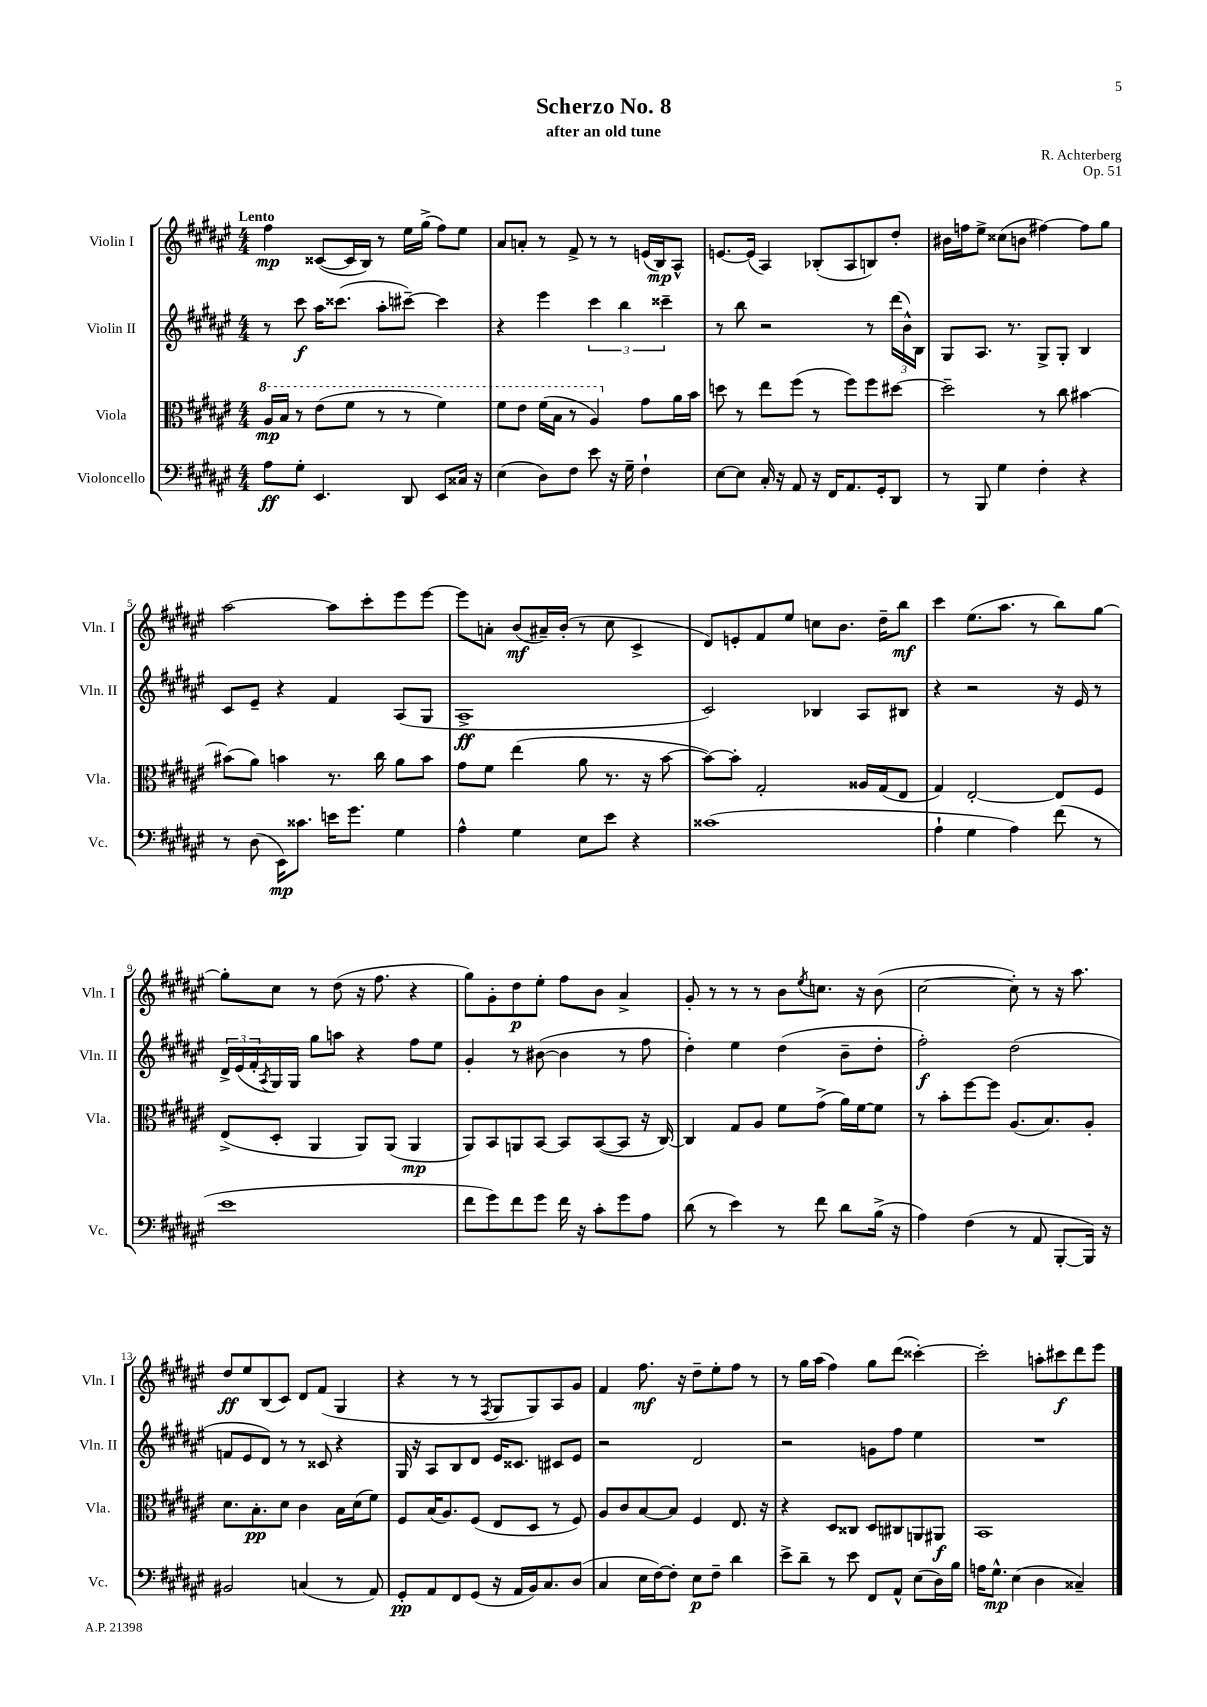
\header { title = "Scherzo No. 8" composer = "R. Achterberg" subtitle = "after an old tune" opus = "Op. 51" }
<<
\new StaffGroup <<
\new Staff = "s0" \with { instrumentName = "Violin I" shortInstrumentName = "Vln. I" } {
    \clef treble \key fis \major \numericTimeSignature \time 4/4 \tempo "Lento"
    fis''4\mp cisis'8~( cisis'16 b16) r8 eis''16 gis''16->( fis''8) eis''8 |
    ais'8 a'8-. r8 fis'8-> r8 r8 e'16( b16\mp) ais8-^ |
    e'8.~ e'16( ais4) bes8-.( ais8 b8) dis''8-. |
    bis'16 f''16 eis''8-> cisis''8( b'8 fis''4~) fis''8 gis''8 |
    ais''2~ ais''8 cis'''8-. eis'''8 eis'''8~ |
    eis'''8 a'8-. b'8\mf( ais'16--) b'16-.( r8 cis''8 cis'4-> |
    dis'8) e'8-. fis'8 eis''8 c''8 b'8. dis''16-- b''8\mf |
    cis'''4 eis''8.( ais''8. r8 b''8) gis''8~ |
    gis''8-. cis''8 r8 dis''8( r16 fis''8. r4 |
    gis''8) gis'8-. dis''8\p eis''8-. fis''8 b'8 ais'4-> |
    gis'8-. r8 r8 r8 b'8 \acciaccatura { eis''8 } c''8. r16 b'8( |
    cis''2~ cis''8-.) r8 r16 ais''8. |
    dis''8\ff eis''8 b8( cis'8) dis'8 fis'8( gis4 |
    r4 r8 r8 \acciaccatura { fis8 } gis8 gis8) ais8 gis'8 |
    fis'4 fis''8.\mf r16 dis''8-- eis''8-. fis''8 r8 |
    r8 gis''16 ais''16( fis''4) gis''8 dis'''8( cisis'''4~-.) |
    cisis'''2-. a''8-. cis'''8\f dis'''8 eis'''8 \bar "|." |
}
\new Staff = "s1" \with { instrumentName = "Violin II" shortInstrumentName = "Vln. II" } {
    \clef treble \key fis \major \numericTimeSignature \time 4/4
    r8 cis'''8\f ais''16 cisis'''8.( ais''8-. cis'''8~--) cis'''4 |
    r4 eis'''4 \tuplet 3/2 { cis'''4 b''4 cisis'''4-- } |
    r8 b''8 r2 r8 \tuplet 3/2 { dis'''16( b'16-^) b16 } |
    gis8 ais8. r8. gis8-> gis8-. b4 |
    cis'8 eis'8-- r4 fis'4 ais8( gis8 |
    ais1->\ff |
    cis'2) bes4 ais8 bis8 |
    r4 r2 r16 eis'16 r8 |
    \tuplet 3/2 { dis'16-> eis'16( fis'16-. } \acciaccatura { ais8 } gis16) gis16 gis''8 a''8 r4 fis''8 eis''8 |
    gis'4-. r8 bis'8~( bis'4 r8 fis''8 |
    dis''4-.) eis''4 dis''4( b'8-- dis''8-. |
    fis''2-.\f) dis''2( |
    f'8 eis'8 dis'8) r8 r8 cisis'8 r4 |
    gis16 r16 ais8 b8 dis'8 eis'16 cisis'8. cis'8 eis'8 |
    r2 dis'2 |
    r2 g'8 fis''8 eis''4 |
    R1 \bar "|." |
}
\new Staff = "s2" \with { instrumentName = "Viola" shortInstrumentName = "Vla." } {
    \clef alto \key fis \major \numericTimeSignature \time 4/4
    \ottava #1 ais'16\mp b'16 r8 eis''8( fis''8 r8 r8 fis''4) |
    fis''8 eis''8 fis''16( b'16 r8 ais'4) \ottava #0 gis'8 ais'16 b'16 |
    d''8 r8 eis''8 fis''8( r8 fis''8) fis''8 dis''8~ |
    dis''2-- r8 cis''8 bis'4~ |
    bis'8( ais'8) b'4 r8. cis''16 ais'8 b'8 |
    gis'8 fis'8 eis''4( ais'8 r8. r16 b'8~ |
    b'8~) b'8-. gis2-. aisis16 gis16( eis8 |
    gis4) eis2~-. eis8 fis8 |
    eis8->( dis8-. ais,4 ais,8) ais,8( ais,4\mp |
    ais,8) b,8 a,8 b,8~ b,8 b,8~( b,8 r16 cis16~) |
    cis4 gis8 ais8 fis'8 gis'8->( ais'16) fis'16~ fis'8 |
    r8 b'8-. fis''8~ fis''8 ais8.( b8.) ais8-. |
    dis'8. b8.-.\pp dis'8 cis'4 b16 dis'16( fis'8) |
    fis8 b16( ais8.) fis8( eis8 dis8 r8 fis8) |
    ais8 cis'8 b8~ b8 fis4 eis8. r16 |
    r4 dis8 cisis8 dis8 cis8 a,8 ais,8\f |
    b,1 \bar "|." |
}
\new Staff = "s3" \with { instrumentName = "Violoncello" shortInstrumentName = "Vc." } {
    \clef bass \key fis \major \numericTimeSignature \time 4/4
    ais8\ff gis8-. eis,4. dis,8 eis,8 cisis16 r16 |
    eis4( dis8) fis8 eis'8 r16 gis16-- fis4-! |
    eis8~ eis8 cis16-. r16 ais,8 r16 fis,16 ais,8. gis,16-. dis,8 |
    r8 b,,8 gis4 fis4-. r4 |
    r8 dis8( eis,16\mp) cisis'8. e'16 gis'8. gis4 |
    ais4-^ gis4 eis8 eis'8 r4 |
    cisis'1( |
    ais4-! gis4 ais4) fis'8( r8 |
    eis'1 |
    fis'8 gis'8) fis'8 gis'8 fis'16 r16 cis'8-. gis'8 ais8 |
    dis'8( r8 eis'4) r8 fis'8 dis'8 b16->( r16 |
    ais4) fis4( r8 ais,8 b,,8~-. b,,16) r16 |
    bis,2 c4( r8 ais,8) |
    gis,8-.\pp ais,8 fis,8 gis,8( r16 ais,16 b,16) cis8. dis8( |
    cis4 eis16 fis16~) fis8-. eis8\p fis8-- dis'4 |
    eis'8-> dis'8-- r8 eis'8 fis,8 ais,8-^ eis8( dis16) b16 |
    a16 gis8.-^\mp eis4( dis4 cisis4--) \bar "|." |
}
>>
>>
